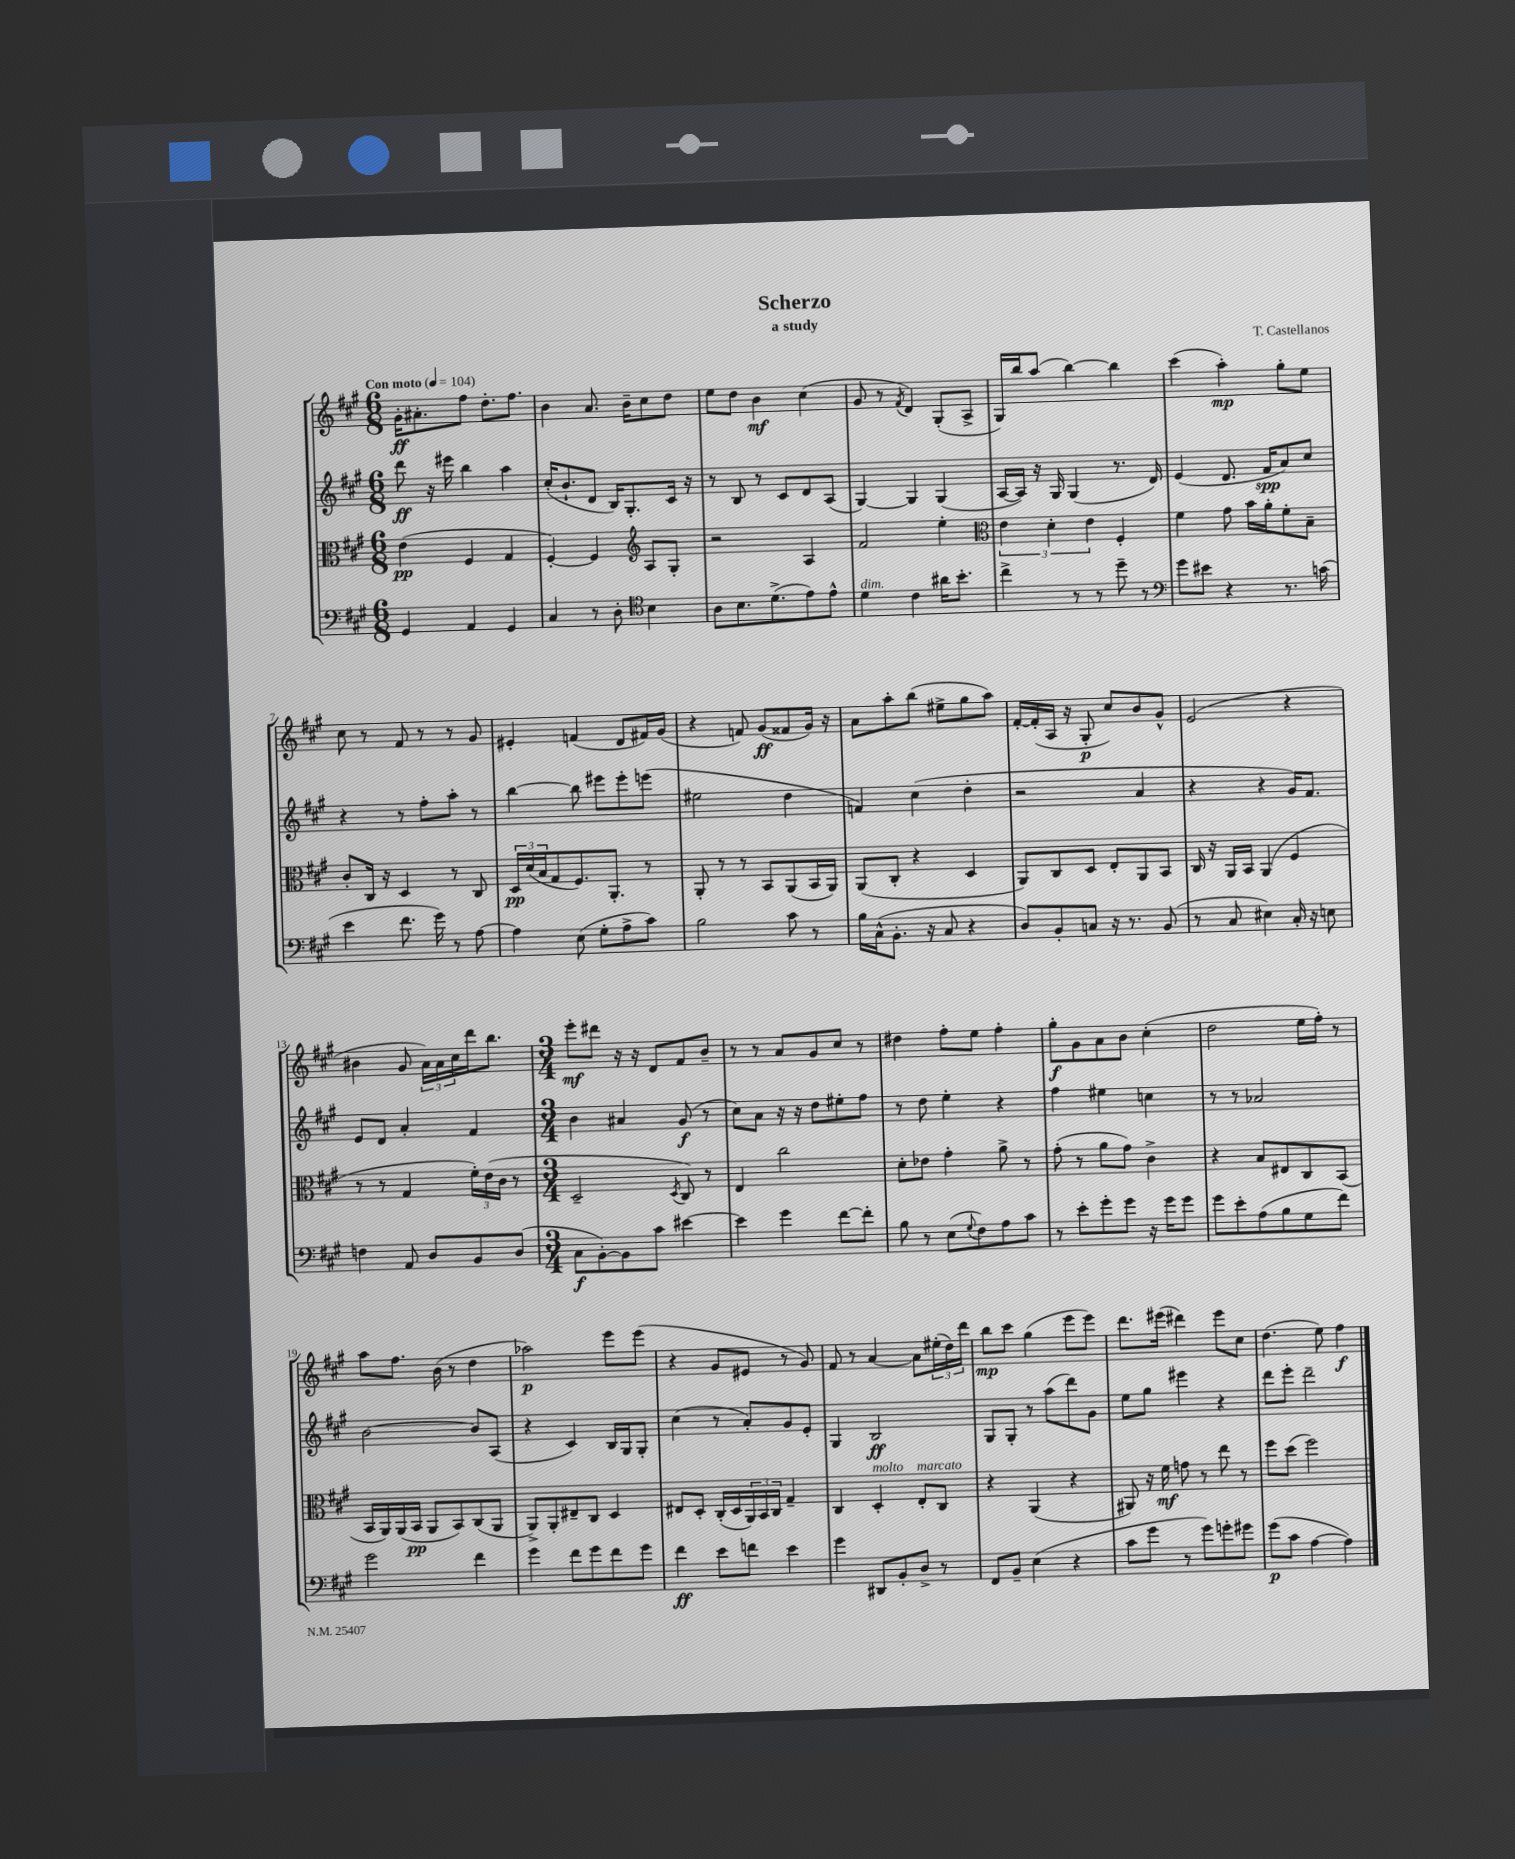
\header { title = "Scherzo" composer = "T. Castellanos" subtitle = "a study" }
<<
\new StaffGroup <<
\new Staff = "s0" {
    \clef treble \key a \major \numericTimeSignature \time 6/8 \tempo "Con moto" 4 = 104
    gis'16-.\ff ais'8.-. fis''8 d''8.-. fis''8. |
    b'4 a'8. b'16-- cis''8 d''8 |
    e''8 d''8 b'4\mf cis''4( |
    gis'8 r8 \acciaccatura { fis'8 } d'4) gis8-.( a8-> |
    gis16) b''16 a''8( b''4~) b''4 |
    cis'''4( a''4-.\mp) gis''8-. e''8 |
    cis''8 r8 fis'8 r8 r8 gis'8 |
    eis'4-. f'4( d'8 fis'16) gis'16( |
    r4 f'8) gis'8\ff( fisis'8 gis'16) r16 |
    a'8 a''8-. b''8( eis''8-> gis''8 a''8) |
    fis'16~-. fis'16-.( a16 r16 gis8-.\p cis''8) b'8 gis'8-^ |
    e'2( r4 |
    bis'4 gis'8 \tuplet 3/2 { a'16) a'16 cis''16 } d'''16 b''8. |
    \numericTimeSignature \time 3/4 e'''8-.\mf dis'''8 r16 r16 d'8 fis'8 b'8-- |
    r8 r8 a'8 gis'8 cis''8 r8 |
    dis''4 fis''8-. e''8 fis''4-. |
    gis''8-.\f gis'8 a'8 b'8 cis''4-.( |
    d''2 e''16 fis''16-.) r8 |
    a''8 fis''8. b'16( r8 d''4 |
    aes''2\p) e'''8 e'''8( |
    r4 gis'8 eis'8 r8 gis'8) |
    fis'8 r8 a'4~ a'8 \tuplet 3/2 { eis''16-.( d''16) d'''16 } |
    b''8\mp cis'''8 gis''4( e'''8 e'''8) |
    d'''8. eis'''16( dis'''4) eis'''8 cis''8 |
    d''4.( e''8) fis''4\f \bar "|." |
}
\new Staff = "s1" {
    \clef treble \key a \major \numericTimeSignature \time 6/8
    d'''8\ff r16 eis'''16 b''4 a''4 |
    cis''16-.( b'8.-! d'8 b16) gis8.-. cis'16 r16 |
    r8 b8 r8 cis'8 d'8 a8( |
    gis4~) gis4 gis4( |
    a16~ a16) r16 gis16 gis4( r8. d'16) |
    e'4( d'8. fis'16\spp a'8) cis''8 |
    r4 r8 fis''8-. a''8-. r8 |
    b''4~ b''8 eis'''8 eis'''8-. e'''8( |
    eis''2 d''4 |
    f'4) cis''4( d''4-. |
    r2 a'4 |
    r4 r4 gis'16) fis'8. |
    e'8 d'8 a'4-. fis'4 |
    \numericTimeSignature \time 3/4 b'4 ais'4 gis'8\f( r8 |
    cis''8) a'8 r16 r16 d''8 eis''8-. fis''8 |
    r8 d''8 e''4-. r4 |
    fis''4 eis''4 c''4 |
    r8 r8 aes'2 |
    b'2~ b'8 a8( |
    r4 cis'4) b16 gis16 gis8-. |
    cis''4( r8 a'8-.) gis'8 e'8-. |
    gis4 b2\ff |
    gis8 gis8-. r8 a''8( d'''8) gis'8 |
    e''8 gis''8 eis'''4 r4 |
    d'''8 e'''8-. d'''2-- \bar "|." |
}
\new Staff = "s2" {
    \clef alto \key a \major \numericTimeSignature \time 6/8
    e'4\pp( fis4 gis4 |
    fis4~-.) fis4 \clef treble a8 gis8-. |
    r2 a4 |
    fis'2 e''4-. |
    \clef alto \tuplet 3/2 { e'4 d'4-. e'4 } fis4-. |
    fis'4 gis'8 b'16 a'16-. fis'8-. b8-- |
    cis'8-. cis16 r16 d4 r8 cis8 |
    \tuplet 3/2 { d16\pp d'16( b16 } gis8 fis8.) a,8.-. r8 |
    a,8-. r8 r8 b,8 a,8( b,16 a,16) |
    a,8( cis8-. r4 d4 |
    a,8) cis8 d8 e8-. a,8 b,8 |
    cis16 r16 a,16 b,16 a,4( fis4 |
    r8 r8 gis4 \tuplet 3/2 { fis'16-.) e'16( cis'16 } r8 |
    \numericTimeSignature \time 3/4 d2-- \acciaccatura { d8 } cis8) r8 |
    e4 cis''2 |
    d'8-. ees'8 gis'4-. a'8-> r8 |
    gis'8-.( r8 a'8 gis'8) cis'4-> |
    r4 b8 eis8 cis8 b,8( |
    b,16 a,16) a,16( b,16\pp a,8 b,8) cis8( a,8 |
    a,8->) a,8-. eis8-- cis8 d4 |
    eis8 d8-. cis16-.( d16 \tuplet 3/2 { a,16) b,16 cis16 } gis4-- |
    cis4 d4-.^\markup { \italic "molto" } e8-.^\markup { \italic "marcato" } cis8 |
    r4 a,4( r4 |
    ais,8) r16 fis'16\mf g'8 r8 e''8 r8 |
    fis''8 d''8( fis''2) \bar "|." |
}
\new Staff = "s3" {
    \clef bass \key a \major \numericTimeSignature \time 6/8
    gis,4 a,4 gis,4 |
    cis4 r8 d8-. \clef tenor b4 |
    a8 b8. d'8.->( e'8) e'8-^ |
    d'4^\markup { \italic "dim." } cis'4 ais'16 b'8.-. |
    cis''4-> r8 r8 d''8-- r8 |
    \clef bass gis'8 eis'8 r4 r8. c'16( |
    e'4 fis'8. gis'16) r8 a8~ |
    a4 e8( gis8-. a8-> cis'8) |
    b2 cis'8 r8 |
    b16 cis16-^( b,8.-. r16 cis8 r4 |
    d8) b,8-. c8 r16 r8. b,8( |
    r8 cis8 eis4) cis16-. r16 e8 |
    f4 a,8 d8 b,8 d8( |
    \numericTimeSignature \time 3/4 cis8\f b,8~-.) b,8 cis'8 eis'4~ |
    eis'4 gis'4 fis'8~ fis'8-. |
    b8 r8 e8( \appoggiatura { gis8 } fis8) a8 cis'8 |
    r8 e'8-. gis'8-. gis'8 r16 gis'16 gis'8 |
    gis'8 e'8-. a8( b8 gis8 fis'8) |
    gis'2 fis'4 |
    gis'4 fis'8 gis'8 fis'8 gis'8 |
    fis'4\ff e'8 f'8 e'4 |
    gis'4 dis,8 b,8-. d8-> r8 |
    fis,8 b,8-- e4( r4 |
    cis'8 gis'8 r8 gis'8) g'8-. gis'8 |
    gis'8\p( cis'8 a4~ a4) \bar "|." |
}
>>
>>
